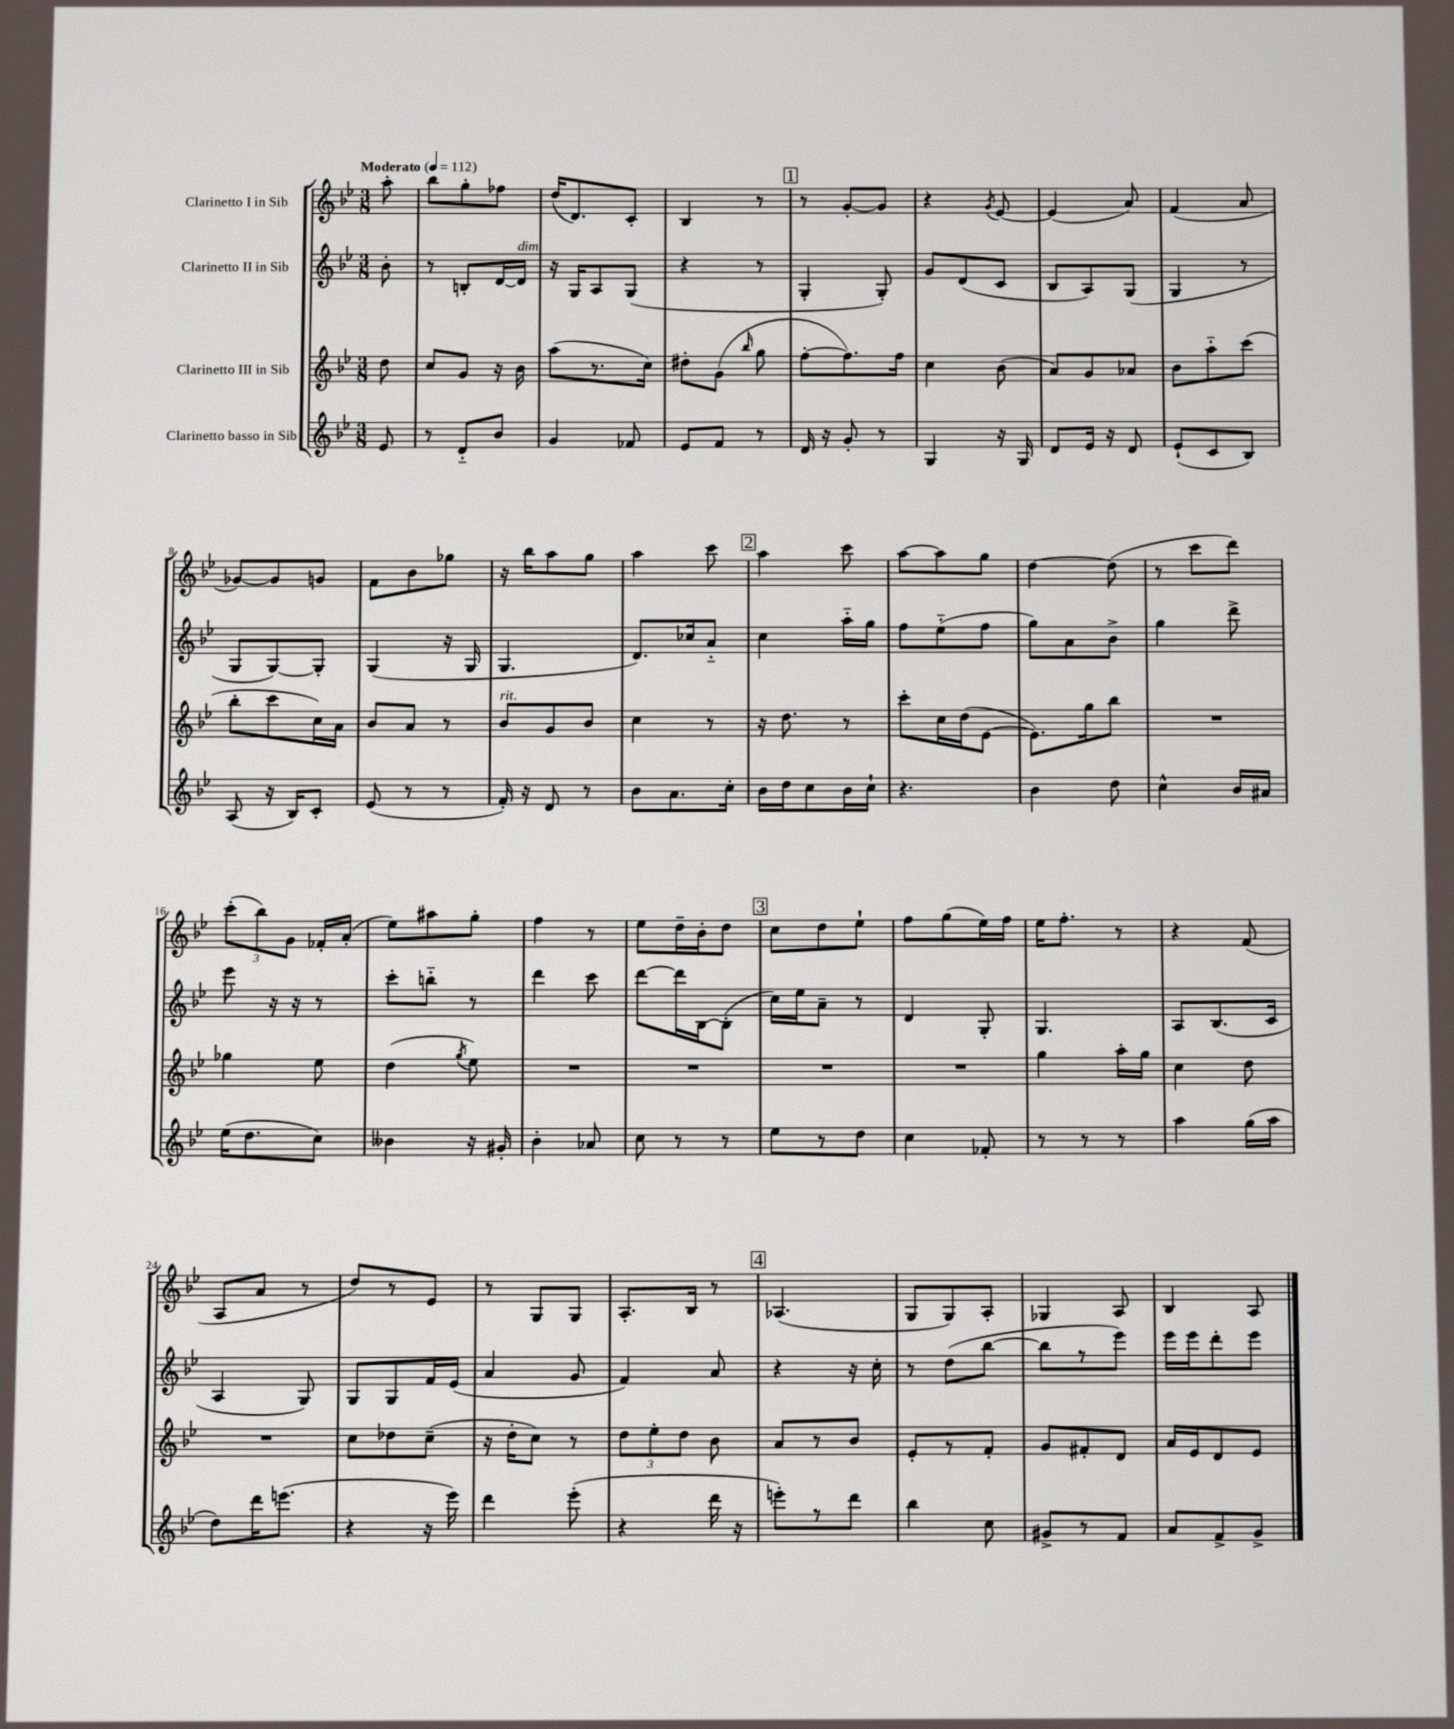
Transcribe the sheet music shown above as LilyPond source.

<<
\new StaffGroup <<
\new Staff = "s0" \with { instrumentName = "Clarinetto I in Sib" } {
    \clef treble \key bes \major \numericTimeSignature \time 3/8 \partial 8 \tempo "Moderato" 4 = 112
    \autoBeamOff a''8-. |
    bes''8[ g''8-. fes''8] |
    d''16[( d'8.) c'8]-. |
    bes4 r8 |
    \mark \markup { \box "1" } r8 g'8[~-. g'8] |
    r4 \acciaccatura { g'8 } ees'8~ |
    ees'4( a'8) |
    f'4( a'8 |
    ges'8[~) ges'8 g'8] |
    f'8[ bes'8 ges''8] |
    r16 bes''16[ a''8 g''8] |
    a''4 c'''8 |
    \mark \markup { \box "2" } a''4 c'''8 |
    a''8[~ a''8 g''8] |
    d''4~ d''8( |
    r8 c'''8[ d'''8]) |
    \tuplet 3/2 { c'''8[-.( bes''8) g'8] } fes'16[-. a'16]-.( |
    ees''8[) ais''8 g''8]-. |
    f''4 r8 |
    ees''8[ d''16-- bes'16-. d''8] |
    \mark \markup { \box "3" } c''8[ d''8 ees''8]-! |
    f''8[ g''8( ees''16) f''16] |
    ees''16[ f''8.]-. r8 |
    r4 f'8( |
    a8[ a'8] r8 |
    d''8[) r8 ees'8] |
    r8 g8[ g8] |
    a8.[-. bes16] r8 |
    \mark \markup { \box "4" } aes4.( |
    g8[ g8) a8]-. |
    ges4 a8 |
    bes4 a8 \bar "|." |
}
\new Staff = "s1" \with { instrumentName = "Clarinetto II in Sib" } {
    \clef treble \key bes \major \numericTimeSignature \time 3/8 \partial 8
    \autoBeamOff bes'8-. |
    r8 b8[-. d'16~ d'16]^\markup { \italic "dim." } |
    r16 g16[ a8 g8]( |
    r4 r8 |
    \mark \markup { \box "1" } g4-. g8-.) |
    g'8[ d'8( c'8] |
    bes8[ a8) g8]( |
    g4 r8 |
    g8[ g8~) g8]-. |
    g4( r16 g16 |
    g4. |
    d'8.[) ces''16 a'8]-_ |
    \mark \markup { \box "2" } c''4 a''16[-_ g''16] |
    f''8[ ees''8-_( f''8] |
    g''8[) a'8 bes'8]-> |
    g''4 d'''8-> |
    ees'''8 r16 r16 r8 |
    c'''8[-. b''8]-_ r8 |
    d'''4 c'''8 |
    d'''8[~ d'''16 bes16~ bes8]-.( |
    \mark \markup { \box "3" } c''16[) ees''16 a'8]-- r8 |
    d'4 g8-. |
    g4. |
    a8[ bes8.( c'16] |
    a4 g8) |
    g8[ g8 f'16 ees'16]( |
    a'4 g'8 |
    f'4) a'8 |
    \mark \markup { \box "4" } r4 r16 c''16-. |
    r8 d''8[( bes''8]~ |
    bes''8[ r8 ees'''8]) |
    ees'''16[ ees'''16 d'''8-. ees'''8] \bar "|." |
}
\new Staff = "s2" \with { instrumentName = "Clarinetto III in Sib" } {
    \clef treble \key bes \major \numericTimeSignature \time 3/8 \partial 8
    \autoBeamOff d''8 |
    c''8[ g'8] r16 bes'16 |
    a''8[( r8. c''16]) |
    dis''8[-. g'8]( \grace { bes''16 } g''8 |
    \mark \markup { \box "1" } f''8[~-. f''8.) f''16] |
    c''4 bes'8( |
    a'8[) g'8 aes'8] |
    bes'8[ a''8-_ c'''8]( |
    bes''8[-. c'''8 c''16) a'16] |
    bes'8[ a'8] r8 |
    bes'8[^\markup { \italic "rit." } g'8 bes'8] |
    c''4 r8 |
    \mark \markup { \box "2" } r16 d''8. r8 |
    c'''8[-. c''16 d''16( ees'8]~ |
    ees'8.[) g''16 bes''8] |
    R4. |
    ges''4 ees''8 |
    d''4( \acciaccatura { g''8 } ees''8) |
    R4. |
    R4. |
    \mark \markup { \box "3" } R4. |
    R4. |
    g''4 a''16[-. g''16] |
    c''4 d''8 |
    R4. |
    c''8[ des''8 c''8]--( |
    r16 d''16[-. c''8]) r8 |
    \tuplet 3/2 { d''8[ ees''8-. d''8] } bes'8 |
    \mark \markup { \box "4" } a'8[ r8 bes'8] |
    ees'8[-. r8 f'8]-. |
    g'8[ fis'8-. d'8] |
    a'16[ ees'16 d'8 ees'8] \bar "|." |
}
\new Staff = "s3" \with { instrumentName = "Clarinetto basso in Sib" } {
    \clef treble \key bes \major \numericTimeSignature \time 3/8 \partial 8
    \autoBeamOff ees'8 |
    r8 d'8[-_ bes'8] |
    g'4 fes'8 |
    ees'8[ f'8] r8 |
    \mark \markup { \box "1" } d'16 r16 g'8-. r8 |
    g4 r16 g16 |
    d'8[ ees'16] r16 d'8 |
    ees'8[-!( c'8 bes8]) |
    a8( r16 bes16[) c'8]-. |
    ees'8( r8 r8 |
    f'16-.) r16 d'8 r8 |
    bes'8[ a'8. c''16]-. |
    \mark \markup { \box "2" } bes'16[ d''16 c''8 bes'16 c''16]-! |
    r4. |
    bes'4 d''8 |
    c''4-^ bes'16[ ais'16] |
    ees''16[( d''8. c''8]) |
    beses'4 r16 gis'16-. |
    bes'4-. aes'8 |
    c''8 r8 r8 |
    \mark \markup { \box "3" } ees''8[ r8 d''8] |
    c''4 fes'8-. |
    r8 r8 r8 |
    a''4 g''16[( a''16] |
    d''8[) d'''16 e'''8.]( |
    r4 r16 ees'''16) |
    d'''4 ees'''8-.( |
    r4 d'''16 r16 |
    \mark \markup { \box "4" } e'''8[-.) r8 d'''8] |
    bes''4 c''8 |
    gis'8[-> r8 f'8] |
    a'8[ f'8-> g'8]-> \bar "|." |
}
>>
>>
